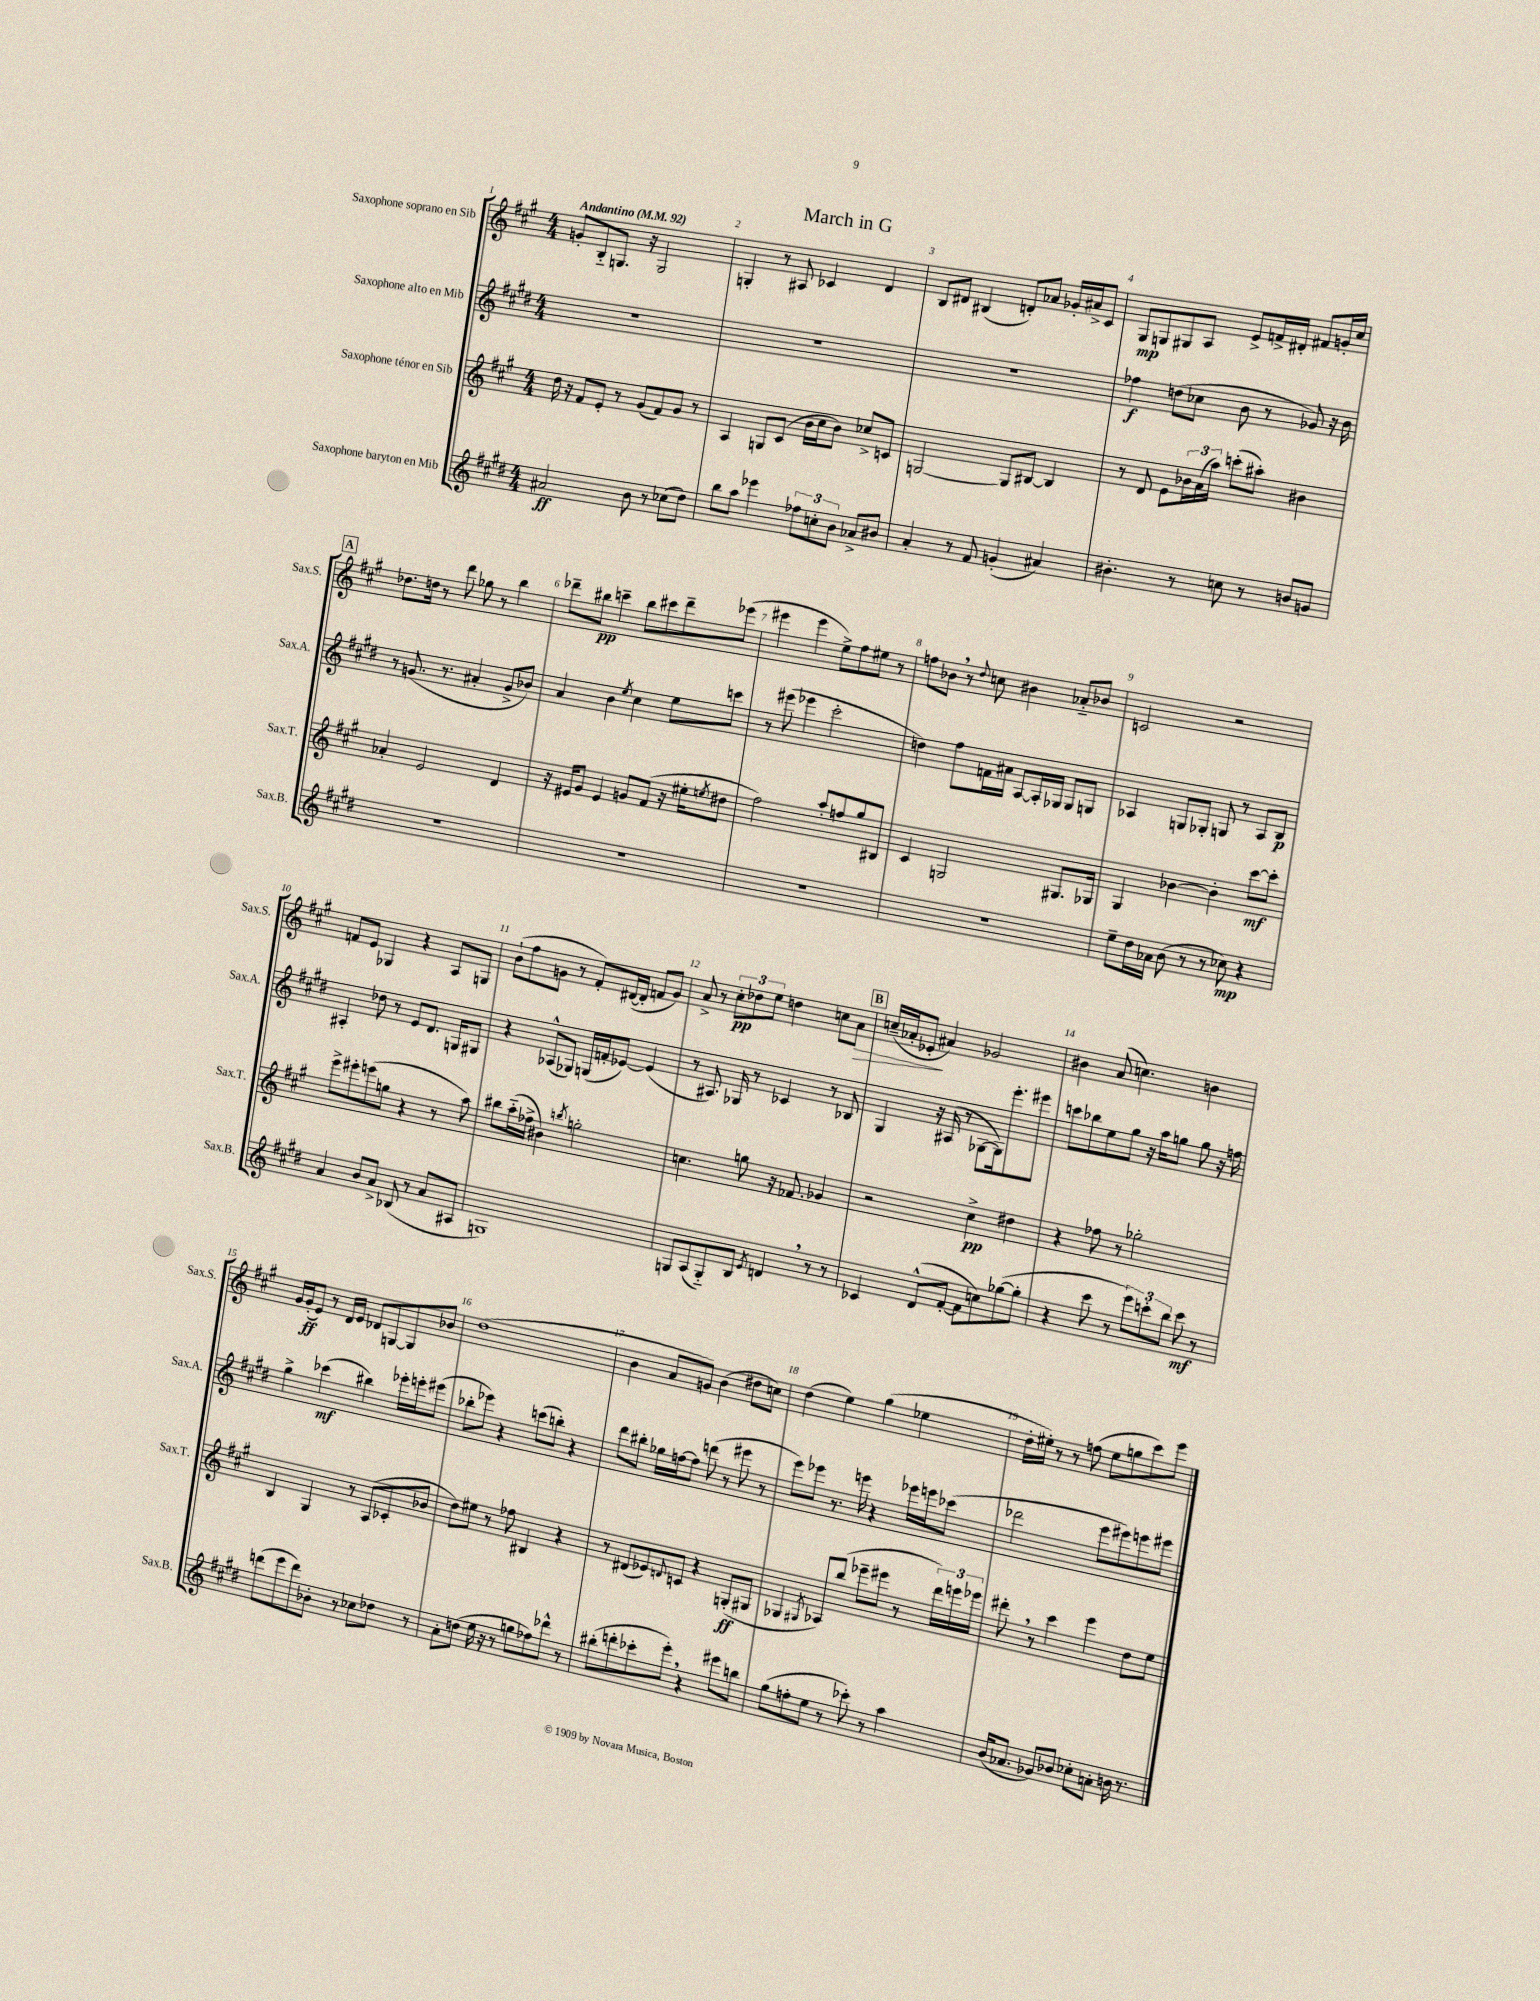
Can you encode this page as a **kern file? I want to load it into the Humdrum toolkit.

**kern	**kern	**kern	**kern
*staff4	*staff3	*staff2	*staff1
*clefG2	*clefG2	*clefG2	*clefG2
*k[f#c#g#d#]	*k[f#c#g#]	*k[f#c#g#d#]	*k[f#c#g#]
*M4/4	*M4/4	*M4/4	*M4/4
*MM92	*MM92	*MM92	*MM92
2a#	16dd	1r	8g'
.	16r	.	.
.	8f#	.	8B'~
.	8e'	.	8.G
.	8r	.	.
.	.	.	16r
8b	(8g#	.	2G
8r	8f#)	.	.
(8cc-	8g#	.	.
8dd#)	8r	.	.
=	=	=	=
8bb	4A	1r	4G'
8aa	.	.	.
4eee-	8G	.	8r
.	(8c#	.	8A#
12ff-	16b	.	4c-
.	16cc#	.	.
12cc'	.	.	.
.	8b)	.	.
12b	.	.	.
8a-^	8cc-^	.	4d
8b#	8c	.	.
=	=	=	=
4a'	[2G	1r	8B
.	.	.	8d#
8r	.	.	(4B#
8f#	.	.	.
(4g'	8G]	.	8d')
.	[8B#	.	8a-
4a#)	4B#]	.	16g-'
.	.	.	16a#^
.	.	.	8c#
=	=	=	=
4.b#'	8r	4ff-	8G#
.	8d	.	8G
.	8e	(8dd	8G#
8r	24b-	8cc-	8A
.	(24a	.	.
.	24aa)	.	.
8cc	(8ccc'	8b	8e^
8r	8aa#')	8r	16f^
.	.	.	16d#'
8b	4b#	8g-)	8f#
8g	.	16r	16g'
.	.	16b	16cc#
=	=	=	=
1r	4a-'	8r	8.dd-
.	.	(8.g	.
.	.	.	16dd
.	2e	.	8r
.	.	8.r	.
.	.	.	8ddd
.	.	4a#'	8gg-
.	.	.	8r
.	4d	8g^	4bb
.	.	8b-)	.
=	=	=	=
1r	16r	4a	8ddd-~
.	16e#	.	.
.	8g#	.	8bb#
.	4e#	4b	4ccc~
.	.	8qee	.
.	8g	4cc#	8bb#
.	(8f#	.	8ccc#
.	16r	8ee	8ddd-~
.	16ee#'	.	.
.	8qee	.	.
.	8dd#	8ccc	(8eee-
=	=	=	=
1r	2ff#)	8r	4eee#
.	.	(8eee#	.
.	.	4eee-	4eee#
.	8aa'	2ccc#'	8ee^)
.	8ff	.	8ff#
.	8gg#	.	8ee#
.	8B#	.	8r
=	=	=	=
1r	4c#	4dd)	8ff
.	.	.	8b-
.	2G	8ff#	8r
.	.	.	8qqdd
.	.	16f	8cc
.	.	16a#	.
.	.	[8A	4b#
.	.	16A']	.
.	.	16G-	.
.	8.G#	8G-	8a-'~
.	.	8G	8b-
.	16G-	.	.
=	=	=	=
8ee~	4G#	4A-	2c
16dd#	.	.	.
16a-	.	.	.
(8b	[4b-	8G	.
8r	.	8G-'	.
8r	4b-']	8G	2r
8cc-)	.	8r	.
4r	[8ccc#	8A-	.
.	8ccc#']	8B	.
=	=	=	=
4a	8eee^	4A#'	8f
.	8eee#'	.	8e
8b	(8eee	8dd-	4G-
8a^	8gg	8r	.
(8B-	4r	8e	4r
8r	.	8.d#	.
8a	8r	.	8A
.	.	16G	.
8A#	8aa)	8G#	8G
=	=	=	=
1G)	8bb#	4r	(8b`
.	(16aa'~	.	8ff#
.	16ff-^	.	.
.	4b#)	(8A-^^	8g
.	.	8G-)	8r
.	8qbb	.	.
.	2gg'	(16G	8f#')
.	.	16f'	.
.	.	[8e-)	([16d#
.	.	.	16d#']
.	.	(4e-]	8f
.	.	.	8g)
=	=	=	=
8G	4.cc	8r	8a^
(8A	.	8.A#)	8r
8G'~)	.	.	12cc#'
.	.	16G-	.
.	.	.	12dd-
8B	8gg	8r	.
.	.	.	12ee
8qe	.	.	.
4d	16r	4c-	4dd
.	8.f-	.	.
8r	4g-	8r	8cc
8r	.	8B-	8a
=	=	=	=
4c-	2r	4G#	(16cc~
.	.	.	16a-'
.	.	.	8e-'
(8d#^^	.	16r	4a#)
.	.	(16A#	.
[8f#'	.	8r	.
8f#]	4cc#^	[8G-	2g-
8cc)	.	16G-])	.
.	.	8.eee'	.
([8gg-	4dd#	.	.
8gg-']	.	8eee#	.
=	=	=	=
4r	4r	8ccc	4b#
.	.	8bb-	.
8ccc#	8ff-	8ee	(8a
8r	8r	8gg#	4.cc)
12eee)	2gg-'	16r	.
.	.	16aa	.
12ccc'	.	.	.
.	.	8gg	.
12bb	.	.	.
8ccc	.	8gg	4b
8r	.	16r	.
.	.	16ff	.
=	=	=	=
(8ddd	4B	4gg#^	16g#
.	.	.	(16g#'
8eee	.	.	8e)
8ddd)	4G#	(4ccc-	8r
8b-'	.	.	16d
.	.	.	16e
8r	8r	4bb#)	8d-
8cc-	(8A	.	[8G
8dd-	8c-'	16eee-'	8G]
.	.	16eee'	.
8r	8b-	(8eee#	8b-
=	=	=	=
8a'	8dd)	8bb-'	(1dd
(8dd	8ee#	8eee-)	.
16ee	8r	4r	.
16r	.	.	.
8r	8ff-	.	.
8gg	4B#	(8ccc	.
8ff-)	.	8bb')	.
8ddd-^^	4r	4r	.
8r	.	.	.
=	=	=	=
(8bb#'	8r	8ddd#	4b
8ddd'	(8d#	8bb#'	.
8ccc-'	8e-)	16gg-	8a
.	.	[16ff	.
.	8qqd	.	.
8eee')	8c	8ff]	8g)
4r	4r	(8ddd	(4b
.	.	8r	.
8eee#	(8G'	8eee#	8dd#
8bb	8G#	8r	8cc)
=	=	=	=
(8gg#	4G-	8eee)	(4dd
8ff'	.	8eee-	.
.	8qG#	.	.
8ee	8A-)	8.r	4ee)
8r	(8bb	.	.
.	.	16eee	.
8ccc-')	8eee-~	4r	(4gg#
8r	8eee#	.	.
4aa	8r	16eee-	4ee-
.	.	16eee	.
.	24ddd)	(8ccc-	.
.	24eee	.	.
.	24eee-	.	.
=	=	=	=
(16b	8ddd#'	2ddd-	16dd'
8.a-	.	.	16ee#')
.	8r	.	8r
8g-)	4ccc#	.	8r
8b-	.	.	(8ff
8cc-'	4eee	8eee	8ee#
8a'	.	8eee#)	8gg
16b	8dd	8eee	8ccc#)
8.r	.	.	.
.	8ee	8eee#	8eee
==	==	==	==
*-	*-	*-	*-
